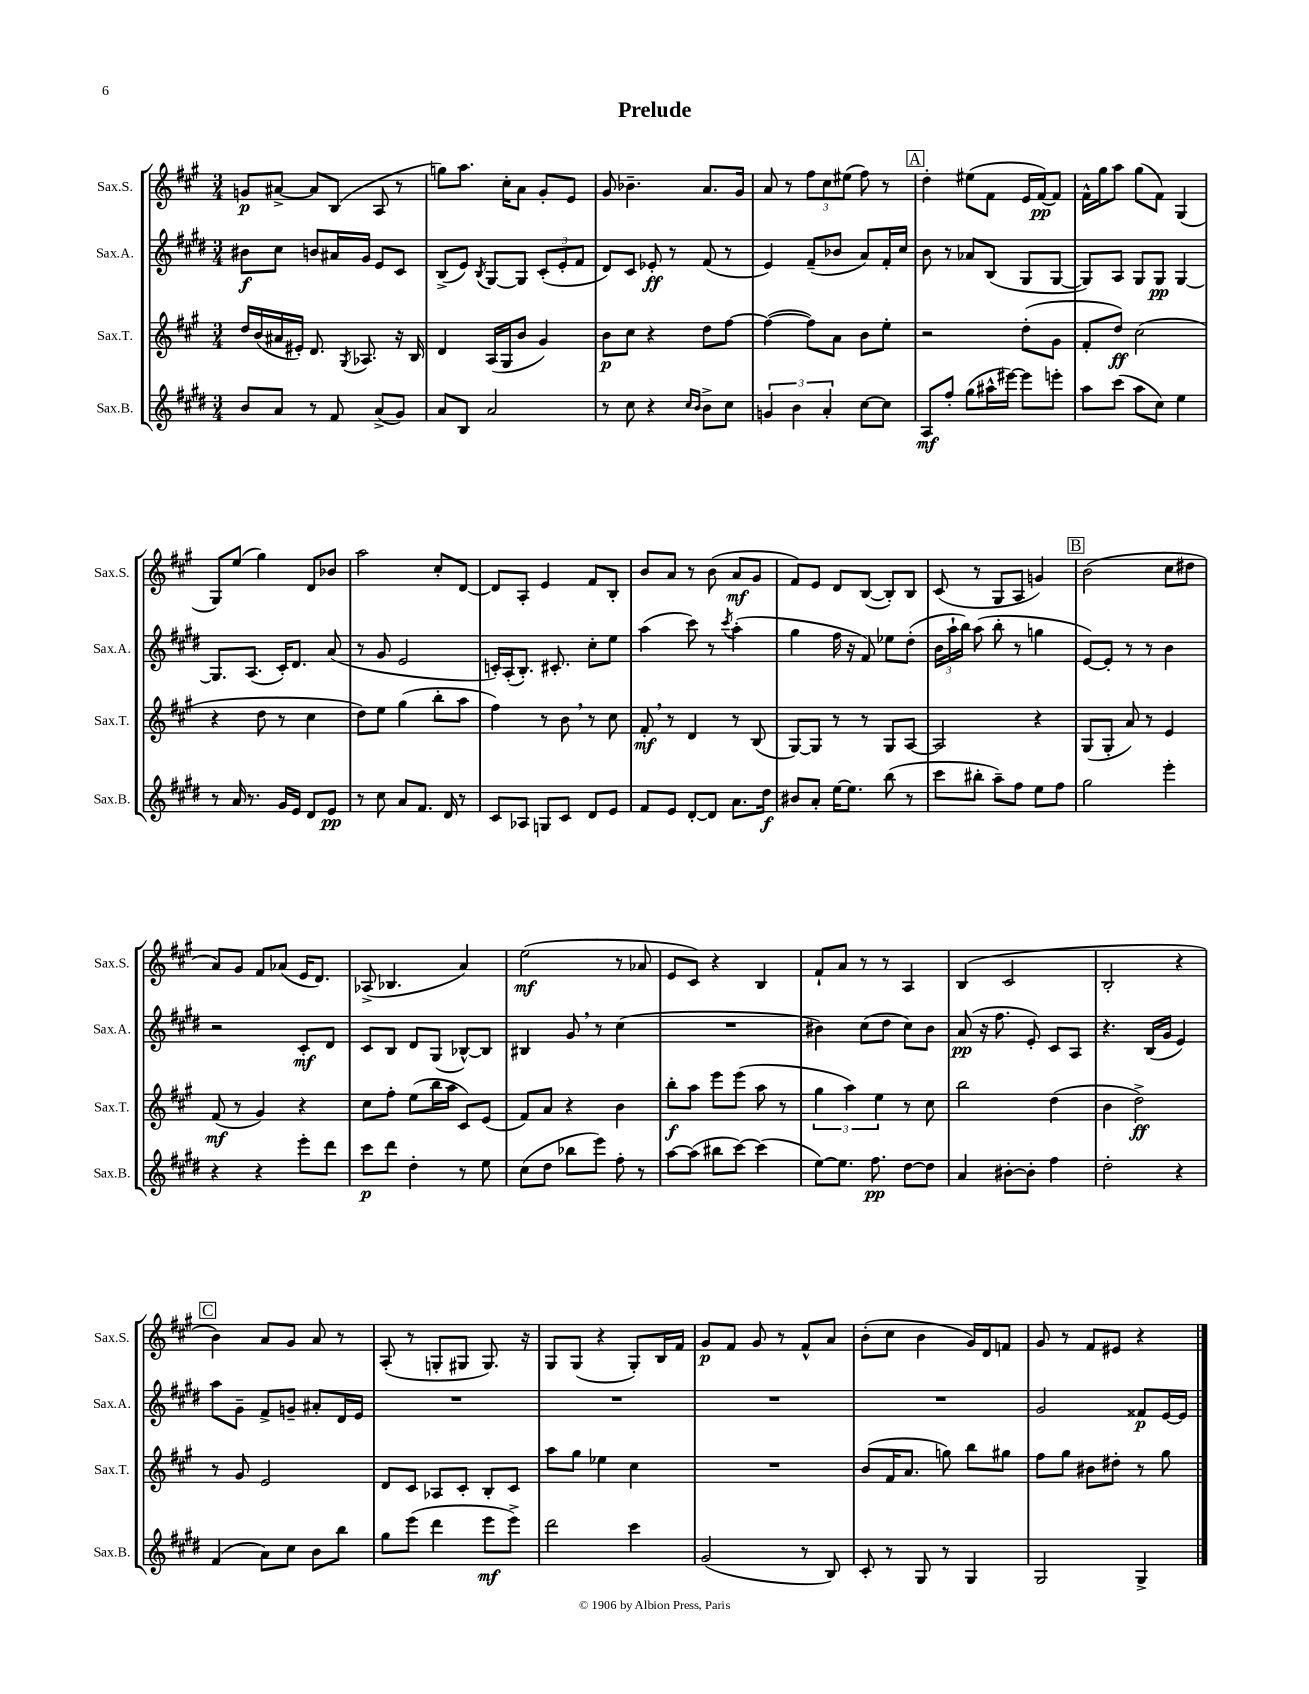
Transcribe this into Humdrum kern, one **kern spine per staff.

**kern	**kern	**kern	**kern
*staff4	*staff3	*staff2	*staff1
*clefG2	*clefG2	*clefG2	*clefG2
*k[f#c#g#d#]	*k[f#c#g#]	*k[f#c#g#d#]	*k[f#c#g#]
*M3/4	*M3/4	*M3/4	*M3/4
8b	16dd	8b#	8g
.	(16b	.	.
8a	16a#	8cc#	[8a#^
.	16e#')	.	.
8r	8.d	8b	8a#]
8f#	.	16a#	(8B
.	8qG#	.	.
.	8.A-	16g#	.
(8a^	.	8e	8A
8g#)	16r	8c#	8r
.	16B	.	.
=	=	=	=
8a	4d	(8B^	8gg)
8B	.	8e)	8.aa
.	.	8qB	.
2a	(16A	[8G#	.
.	16G#	.	16cc#'
.	8b	8G#]	8a
.	4g#)	(12c#'	8g#'
.	.	12e'	.
.	.	.	8e
.	.	12f#	.
=	=	=	=
8r	8b	8d#)	8g#
8cc#	8cc#	8c#	4.b-~
4r	4r	8e-'	.
.	.	8r	.
16qqcc#	.	.	.
16qqb	.	.	.
8b^	8dd	(8f#	8.a
8cc#	[8ff#	8r	.
.	.	.	16g#
=	=	=	=
6g	(4ff#_	4e)	8a
.	.	.	8r
6b	.	.	.
.	8ff#])	(8f#~	12ff#
6a'	.	.	12cc#
.	8a	8b-	.
.	.	.	(12ee#
[8cc#	8b	8a)	8ff#)
8cc#]	8ee'	16f#'	8r
.	.	16cc#	.
=	=	=	=
8A	2r	8b	4dd'
8ff#'	.	8r	.
(8gg#	.	8a-	(8ee#
16aa#^^	.	(8B	8f#
[16eee#)	.	.	.
8eee#]	(8dd'	8G#	16e
.	.	.	[16f#)
8eee'	8g#	[8G#	8f#]
=	=	=	=
8aa	8f#'	8G#])	16f#^^
.	.	.	16gg#
(8ccc#	8dd)	8A	8aa
8aa	(2cc#	8G#	(8gg#
8cc#)	.	8G#	8f#)
4ee	.	[4G#	(4G#
=	=	=	=
8r	4r	8.G#]	8G#)
16a	.	.	(8ee
8.r	.	(8.A	.
.	8dd	.	4gg#)
16g#	8r	16c#')	.
16e	.	8.d#	.
8d#	4cc#	.	8d
8e	.	(8a	8b-
=	=	=	=
8r	8dd)	8r	2aa
8cc#	8ee	8g#	.
8a	(4gg#	2e	.
8.f#	.	.	.
.	8bb'	.	8cc#'
16d#	.	.	.
8r	8aa	.	[8d
=	=	=	=
8c#	4ff#)	16c')	8d]
.	.	(16A'	.
8A-	.	8.B')	8A'
8G	8r	.	4e
.	.	8.c#'	.
8c#	8b	.	.
8d#	8r	8cc#'	8f#
8e	8cc#	8ee	8B'
=	=	=	=
8f#	8f#'	(4aa	8b
8e	8r	.	8a
[8d#'	4d	8ccc#)	8r
8d#]	.	8r	(8b
.	.	8qccc#	.
8.a	8r	(4aa'	8a
.	(8B	.	8g#
16dd#	.	.	.
=	=	=	=
8b#	[8G#)	4gg#	8f#)
8a'	8G#]	.	8e
[16ee	8r	16ff#	8d
8.ee]	.	16r	.
.	8r	8f#)	([8B
(8bb	8G#	8ee-	8B'])
8r	[8A	(8dd#'	8B
=	=	=	=
8ccc#	2A]	24b	(8c#
.	.	24aa`	.
.	.	24bb)	.
8bb#'	.	(8aa	8r
8aa~)	.	8bb'	8G#
8ff#	.	8r	8A
8ee	4r	4gg	4g)
8ff#	.	.	.
=	=	=	=
2gg#	(8G#	[8e)	(2b
.	8G#'	8e']	.
.	8a)	8r	.
.	8r	8r	.
4eee'	4e	4b	8cc#
.	.	.	8dd#
=	=	=	=
4r	(8f#	2r	8a)
.	8r	.	8g#
4r	4g#)	.	8f#
.	.	.	(8a-
8eee'	4r	8c#'	16e
.	.	.	8.d)
8ddd#	.	8d#	.
=	=	=	=
8ccc#	8cc#	8c#	(8A-^
8ddd#	8ff#'	8B	4.B-
4dd#'	(8ee	8d#	.
.	16bb	(8G#	.
.	16aa	.	.
8r	8c#)	[8B-^^)	4a)
8ee	(8e	8B-]	.
=	=	=	=
(8cc#	8f#)	4B#	(2ee
8dd#	8a	.	.
8bb-	4r	8g#	.
8eee)	.	8r	.
8ff#'	4b	(4cc#	8r
8r	.	.	8a-
=	=	=	=
[8aa	8bb'	2.r	8e
(8aa]	8aa	.	8c#)
8bb#	8eee	.	4r
[8ccc#)	(8eee	.	.
(4ccc#]	8aa	.	4B
.	8r	.	.
=	=	=	=
[8ee)	6gg#	4b#)	8f#`
8.ee]	.	.	8a
.	6aa)	.	.
.	.	(8cc#	8r
8.ff#	.	.	.
.	6ee	.	.
.	.	8dd#	8r
[8dd#	8r	8cc#)	4A
8dd#]	8cc#	8b#	.
=	=	=	=
4a	2bb	(8a	(4B
.	.	16r	.
.	.	8.ff#	.
[8b#'	.	.	2c#
8b#']	.	8e')	.
4ff#	(4dd	8c#	.
.	.	8A	.
=	=	=	=
2dd#'	4b	4.r	2B'
.	2dd^)	.	.
.	.	(16B	.
.	.	16g#	.
4r	.	4e)	4r
=	=	=	=
(4f#	8r	8aa	4b)
.	8g#	8g#~	.
8a)	2e	8f#^	8a
8cc#	.	8g~	8g#
8b	.	8a#'	8a
8bb	.	16d#	8r
.	.	16e	.
=	=	=	=
8gg#	8d	2.r	(8A'
(8eee	8c#	.	8r
4ddd#	8A-	.	8G'
.	8c#'	.	8G#
8eee	8B'	.	8.G#)
8eee^)	8c#	.	.
.	.	.	16r
=	=	=	=
2ddd#	8aa	2.r	8G#
.	8gg#	.	(8G#
.	4ee-	.	4r
4ccc#	4cc#	.	8G#')
.	.	.	16B
.	.	.	16f#
=	=	=	=
(2g#	2.r	2.r	8g#
.	.	.	8f#
.	.	.	8g#
.	.	.	8r
8r	.	.	8f#^^
8B)	.	.	8a
=	=	=	=
8c#'	(8b	2.r	(8b'
8r	16f#	.	8cc#
.	8.a	.	.
8G#	.	.	4b
8r	8gg)	.	.
4G#	8bb	.	16g#)
.	.	.	16d
.	8gg#	.	8f
=	=	=	=
2G#	8ff#	2g#	8g#
.	8gg#	.	8r
.	8b#	.	8f#
.	8dd#'	.	8e#
4G#^	8r	8f##	4r
.	8gg#	[16e	.
.	.	16e]	.
==	==	==	==
*-	*-	*-	*-
